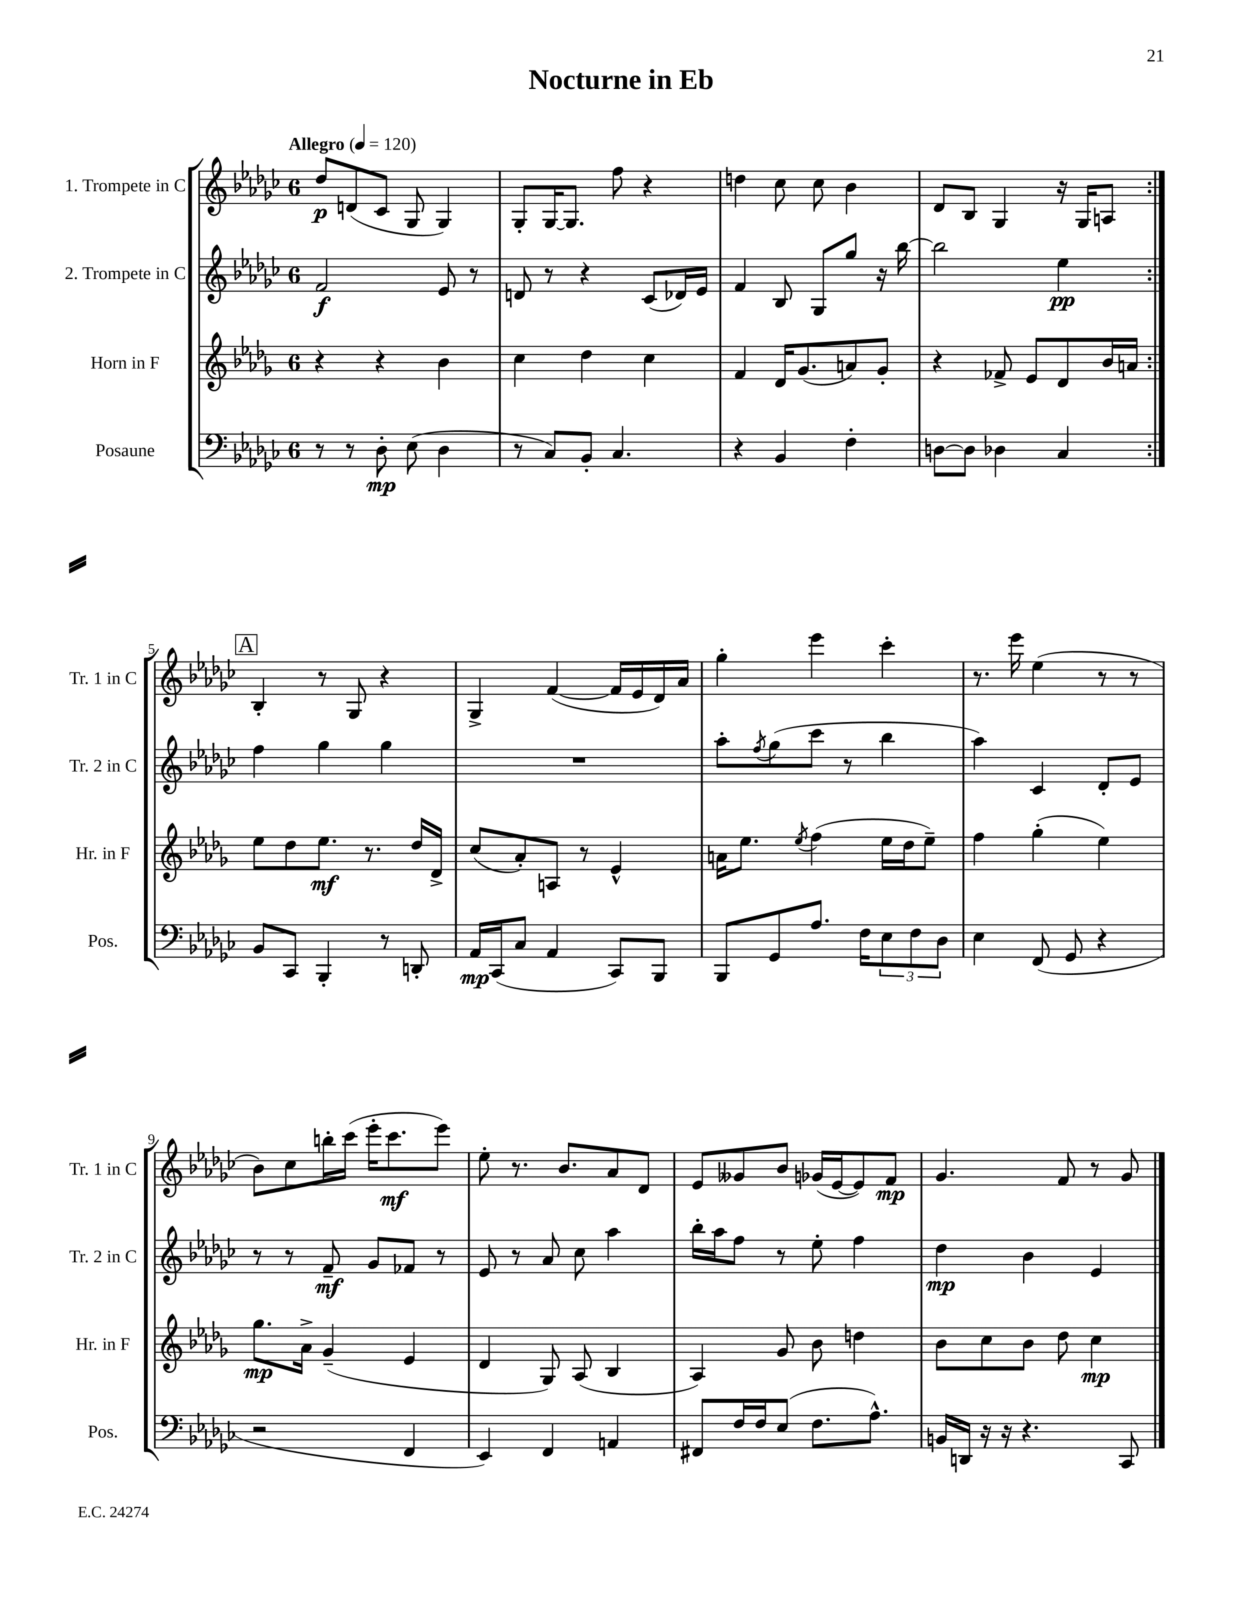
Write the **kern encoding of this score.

**kern	**kern	**kern	**kern
*staff4	*staff3	*staff2	*staff1
*clefF4	*clefG2	*clefG2	*clefG2
*k[b-e-a-d-g-c-]	*k[b-e-a-d-g-]	*k[b-e-a-d-g-c-]	*k[b-e-a-d-g-c-]
*M6/8	*M6/8	*M6/8	*M6/8
*MM120	*MM120	*MM120	*MM120
8r	4r	2f	8dd-
8r	.	.	(8d
8D-'	4r	.	8c-
(8E-	.	.	8G-
4D-	4b-	8e-	4G-)
.	.	8r	.
=	=	=	=
8r	4cc	8d	8G-'
8C-)	.	8r	[16G-
.	.	.	8.G-]
8BB-'	4dd-	4r	.
4.C-	.	.	8ff
.	4cc	(8c-	4r
.	.	16d-)	.
.	.	16e-	.
=	=	=	=
4r	4f	4f	4dd
4BB-	16d-	8B-	8cc-
.	(8.g-	.	.
.	.	8G-	8cc-
4F'	8a)	8gg-	4b-
.	8g-'	16r	.
.	.	[16bb-	.
=	=	=	=
[8D	4r	2bb-]	8d-
8D]	.	.	8B-
4D-	8f-^	.	4G-
.	8e-	.	.
4C-	8d-	4ee-	16r
.	.	.	16G-
.	16b-	.	8A
.	16a	.	.
=:|!	=:|!	=:|!	=:|!
8BB-	8ee-	4ff	4B-'
8CC-	8dd-	.	.
4BBB-'	8.ee-	4gg-	8r
.	.	.	8G-
.	8.r	.	.
8r	.	4gg-	4r
8DD'	16dd-	.	.
.	16d-^	.	.
=	=	=	=
16AA-	(8cc	2.r	4G-^
(16CC-	.	.	.
8C-	8a-')	.	.
4AA-	8A	.	([4f
.	8r	.	.
8CC-)	4e-^^	.	16f]
.	.	.	16e-
8BBB-	.	.	16d-)
.	.	.	16a-
=	=	=	=
8BBB-	16a	8aa-'	4gg-'
.	8.ee-	.	.
.	.	8qff	.
8GG-	.	(8gg-	.
.	8qee-	.	.
8.A-	(4ff	8ccc-	4eee-
.	.	8r	.
16F	.	.	.
12E-	16ee-	4bb-	4ccc-'
.	16dd-	.	.
12F	.	.	.
.	8ee-~)	.	.
12D-	.	.	.
=	=	=	=
4E-	4ff	4aa-)	8.r
.	.	.	16eee-
(8FF	(4gg-'	4c-	(4ee-
8GG-	.	.	.
4r	4ee-)	8d-'	8r
.	.	8e-	8r
=	=	=	=
2r	8.gg-	8r	8b-)
.	.	8r	8cc-
.	16a-^	.	.
.	(4g-~	8f~	16bb'
.	.	.	(16ccc-
.	.	8g-	16eee-'
.	.	.	8.ccc-
4FF	4e-	8f-	.
.	.	8r	8eee-)
=	=	=	=
4EE-)	4d-	8e-	8ee-'
.	.	8r	8.r
4FF	8G-)	8a-	.
.	.	.	8.b-
.	(8A-	8cc-	.
4AA	4B-	4aa-	8a-
.	.	.	8d-
=	=	=	=
8FF#	4A-)	16bb-'	8e-
.	.	16aa-	.
16F	.	8ff	8g--
16F	.	.	.
(8E-	8g-	8r	8b-
8.F	8b-	8ee-'	(16g-
.	.	.	[16e-
.	4dd	4ff	8e-])
8.A-^^)	.	.	.
.	.	.	8f
=	=	=	=
16BB	8b-	4dd-	4.g-
16DD	.	.	.
16r	8cc	.	.
16r	.	.	.
4.r	8b-	4b-	.
.	8dd-	.	8f
.	4cc	4e-	8r
8CC-	.	.	8g-
==	==	==	==
*-	*-	*-	*-
